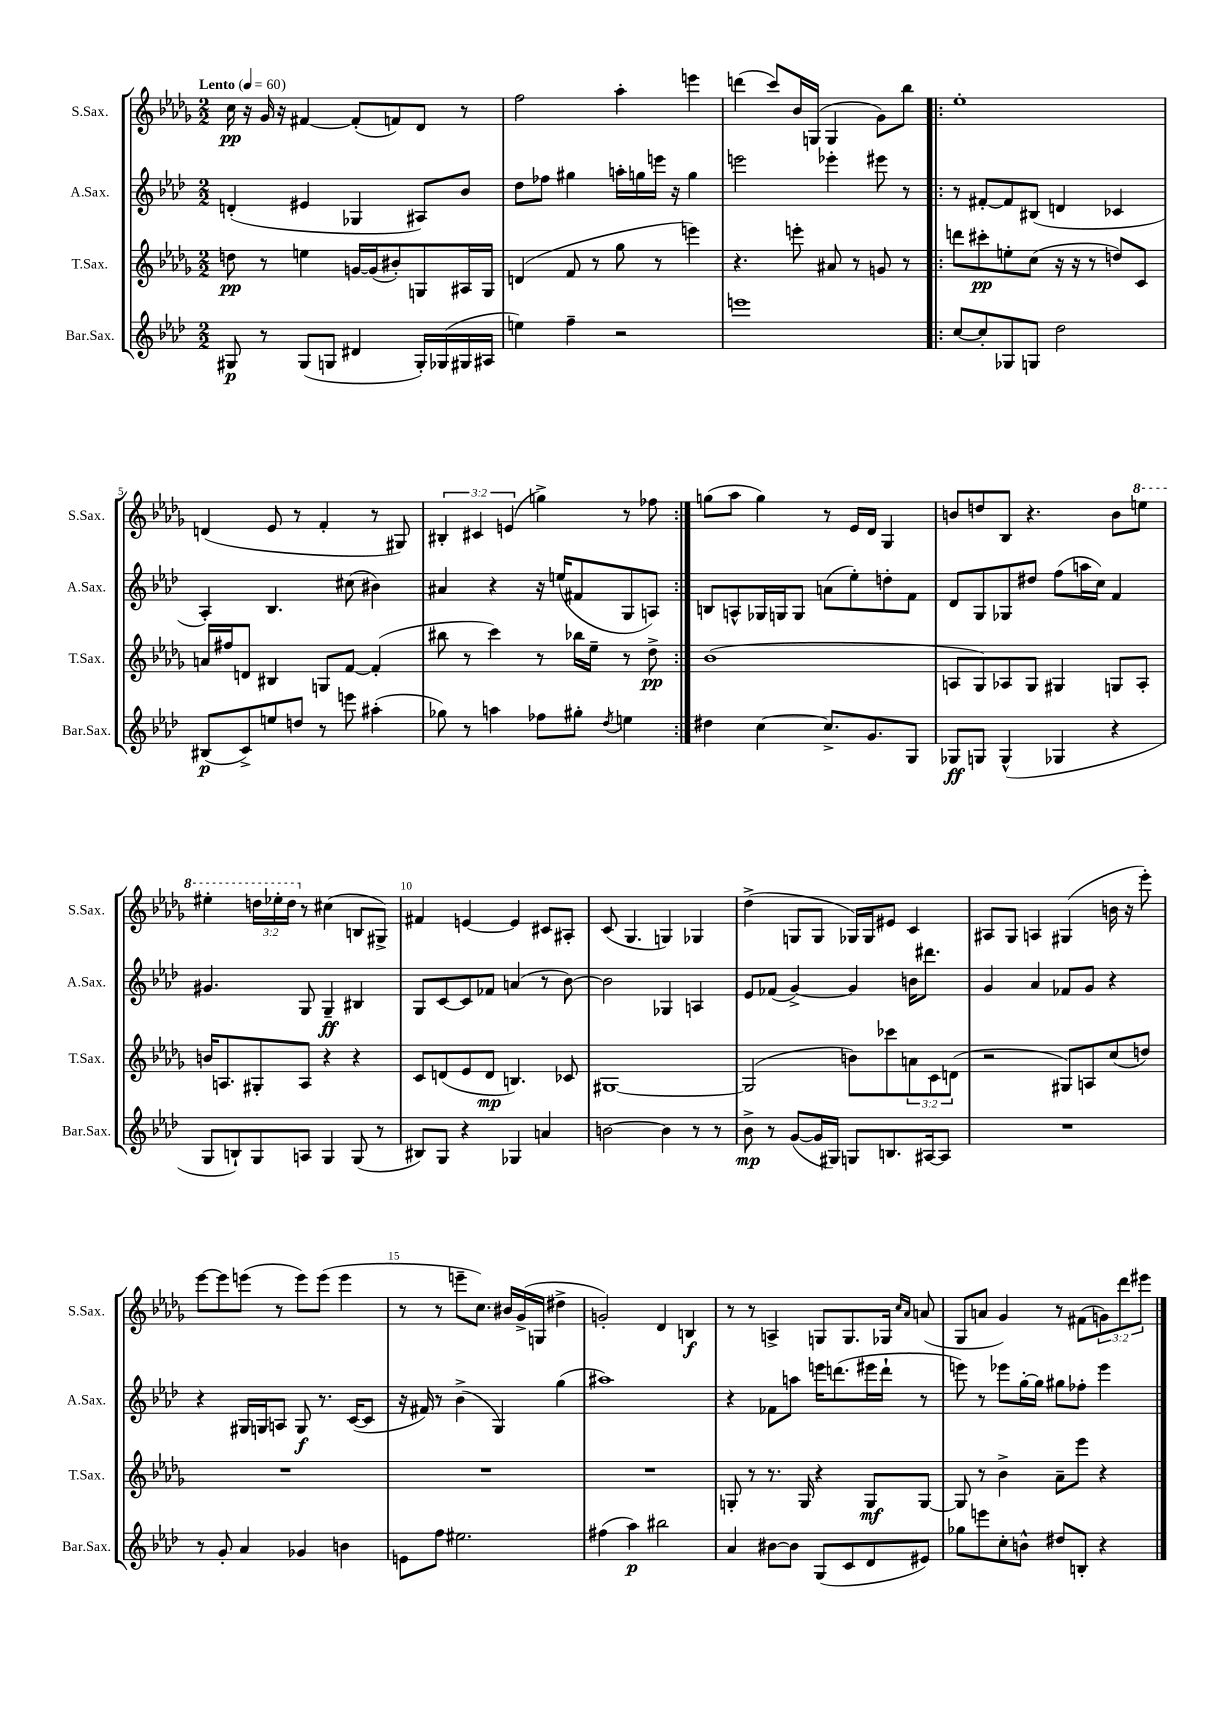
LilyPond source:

<<
\new StaffGroup <<
\new Staff = "s0" \with { instrumentName = "S.Sax." shortInstrumentName = "S.Sax." } {
    \clef treble \key des \major \numericTimeSignature \time 2/2 \override Staff.TupletNumber.text = #tuplet-number::calc-fraction-text \tempo "Lento" 4 = 60
    c''16\pp r16 ges'16 r16 fis'4~ fis'8-.( f'8) des'8 r8 |
    f''2 aes''4-. e'''4 |
    d'''4( c'''8) bes'16 g16( g4 ges'8) bes''8 |
    \repeat volta 2 { ees''1-. |
    d'4( ees'8 r8 f'4-. r8 gis8) |
    \tuplet 3/2 { bis4-. cis'4 e'4( } g''4->) r8 fes''8 | }
    g''8( aes''8 g''4) r8 ees'16 des'16 ges4 |
    b'8 d''8 bes8 r4. b'8 \ottava #1 e'''8 |
    eis'''4-. \tuplet 3/2 { d'''16 ees'''16-. d'''16 \ottava #0 } r8 cis''4( b8 gis8->) |
    fis'4 e'4~ e'4 cis'8 ais8-. |
    c'8( ges4. g4) ges4 |
    des''4->( g8 g8 ges16) ges16 eis'8 c'4 |
    ais8 ges8 a4 gis4( b'16 r16 ees'''8-.) |
    ees'''8~ ees'''8 e'''8( r8 e'''8) e'''8( e'''4 |
    r8 r8 e'''8-- c''8.) bis'16 ges'16->( g16 dis''4-> |
    g'2-.) des'4 b4\f |
    r8 r8 a4-> g8 g8. ges16 \grace { c''16 aes'16 } a'8( |
    ges8 a'8 ges'4) r8 fis'8( \tuplet 3/2 { g'8) des'''8 eis'''8 } \bar "|." |
}
\new Staff = "s1" \with { instrumentName = "A.Sax." shortInstrumentName = "A.Sax." } {
    \clef treble \key aes \major \numericTimeSignature \time 2/2
    d'4-.( eis'4 ges4 ais8) bes'8 |
    des''8 fes''8 gis''4 a''16-. g''16 e'''16 r16 g''4 |
    e'''2 ees'''4-. eis'''8 r8 |
    \repeat volta 2 { r8 fis'8~-. fis'8 bis8( d'4 ces'4 |
    aes4-.) bes4. cis''8( bis'4) |
    ais'4 r4 r16 e''16( fis'8 g8 a8) | }
    b8 a8-^ ges16 g16 g8 a'8( ees''8-.) d''8-. f'8 |
    des'8 g8 ges8 dis''8 f''8( a''16 c''16) f'4 |
    gis'4. g8 g4--\ff bis4 |
    g8 c'8~ c'8 fes'8 a'4( r8 bes'8~) |
    bes'2 ges4 a4 |
    ees'8 fes'8( g'4~->) g'4 b'16 dis'''8. |
    g'4 aes'4 fes'8 g'8 r4 |
    r4 gis16 g16 a8 g8\f r8. c'16~( c'8 |
    r16 fis'16) r8 bes'4->( g4) g''4( |
    ais''1) |
    r4 fes'8 a''8 e'''16 d'''8.( eis'''16 d'''16-! r8 |
    e'''8) r8 ees'''8 g''16~-. g''16 gis''8 fes''8-. ees'''4 \bar "|." |
}
\new Staff = "s2" \with { instrumentName = "T.Sax." shortInstrumentName = "T.Sax." } {
    \clef treble \key des \major \numericTimeSignature \time 2/2 \override Staff.TupletNumber.text = #tuplet-number::calc-fraction-text
    d''8\pp r8 e''4 g'16~ g'16( bis'8-.) g8 ais16 g16 |
    d'4( f'8 r8 ges''8 r8 e'''4) |
    r4. e'''8-. ais'8 r8 g'8 r8 |
    \repeat volta 2 { d'''8 cis'''8-.\pp e''8-. c''8( r16 r16 r8 d''8) c'8 |
    a'16 fis''16 d'8 bis4 g8 f'8~ f'4-.( |
    bis''8 r8 c'''4) r8 bes''16 ees''16-- r8 des''8->\pp | }
    bes'1( |
    a8 ges8) aes8 ges8 gis4 g8 aes8-. |
    b'16 a8. gis8-. a8 r4 r4 |
    c'8 d'8( ees'8 d'8\mp b4.) ces'8 |
    gis1~ |
    gis2( b'8) ces'''8 \tuplet 3/2 { a'8 c'8 d'8( } |
    r2 gis8) a8 c''8( d''8) |
    R1 |
    R1 |
    R1 |
    g8-. r8 r8. g16 r4 g8\mf g8~ |
    g8 r8 bes'4-> aes'8-- ees'''8 r4 \bar "|." |
}
\new Staff = "s3" \with { instrumentName = "Bar.Sax." shortInstrumentName = "Bar.Sax." } {
    \clef treble \key aes \major \numericTimeSignature \time 2/2
    gis8\p r8 gis8( g8 dis'4 g16-.) ges16( gis16 ais16 |
    e''4) f''4-- r2 |
    e'''1 |
    \repeat volta 2 { c''8~ c''8-. ges8 g8 des''2 |
    bis8\p( c'8->) e''8 d''8 r8 e'''8 ais''4-.( |
    ges''8) r8 a''4 fes''8 gis''8-. \acciaccatura { des''8 } e''4 | }
    dis''4 c''4~ c''8.-> g'8. g8 |
    ges8\ff g8 g4-^( ges4 r4 |
    g8 b8-!) g8 a8 g4 g8( r8 |
    bis8) g8 r4 ges4 a'4 |
    b'2~ b'4 r8 r8 |
    bes'8->\mp r8 g'8~( g'16 gis16) g8 b8. ais16~ ais8 |
    R1 |
    r8 g'8-. aes'4 ges'4 b'4 |
    e'8 f''8 eis''2. |
    fis''4( aes''4\p) bis''2 |
    aes'4 bis'8~ bis'8 g8( c'8 des'8 eis'8) |
    ges''8 e'''8 c''8-. b'8-^ dis''8 b8-. r4 \bar "|." |
}
>>
>>
\layout { \context { \Score \override BarNumber.break-visibility = ##(#f #t #t) barNumberVisibility = #(every-nth-bar-number-visible 5) } }
